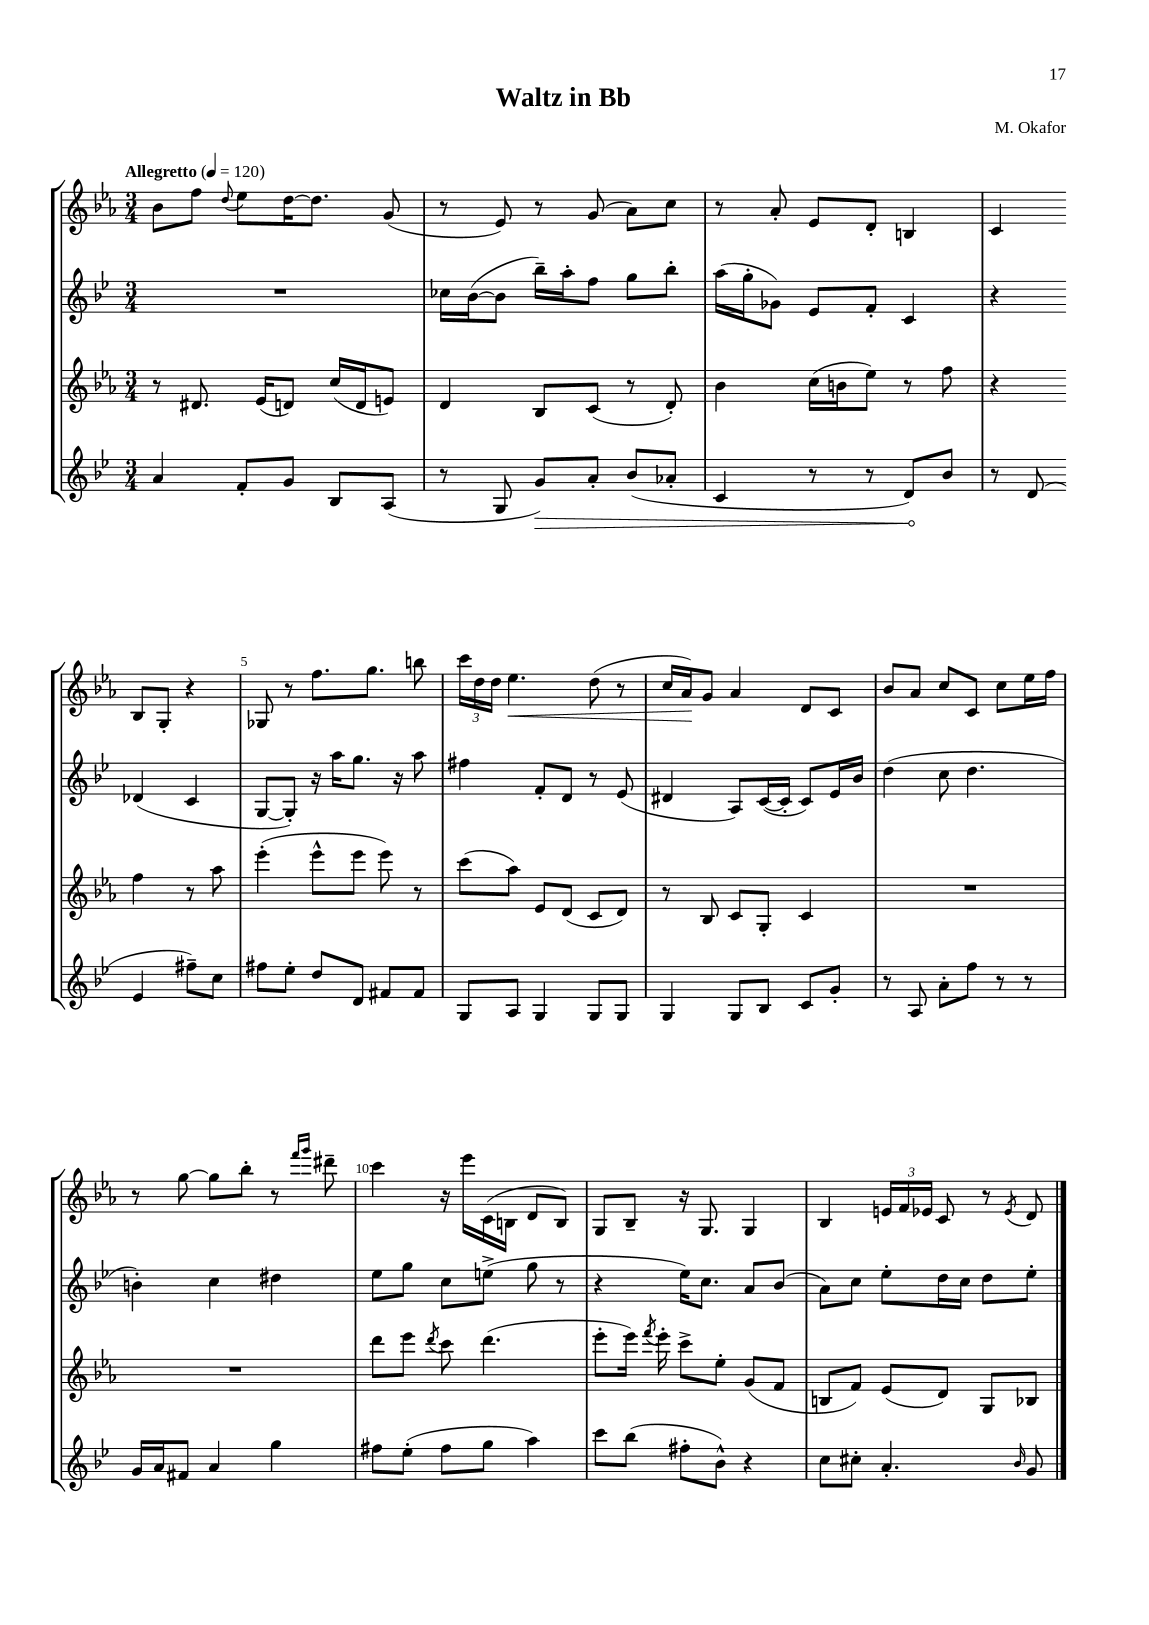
\header { title = "Waltz in Bb" composer = "M. Okafor" }
<<
\new StaffGroup <<
\new Staff = "s0" {
    \clef treble \key ees \major \numericTimeSignature \time 3/4 \tempo "Allegretto" 4 = 120
    \autoBeamOff bes'8[ f''8] \appoggiatura { d''8 } ees''8[ d''16~ d''8.] g'8( |
    r8 ees'8) r8 g'8( aes'8[) c''8] |
    r8 aes'8-. ees'8[ d'8]-. b4 |
    c'4 bes8[ g8]-. r4 |
    ges8 r8 f''8.[ g''8.] b''8 |
    \tuplet 3/2 { c'''16[ d''16 d''16] } ees''4.\< d''8( r8 |
    c''16[ aes'16\!) g'8] aes'4 d'8[ c'8] |
    bes'8[ aes'8] c''8[ c'8] c''8[ ees''16 f''16] |
    r8 g''8~ g''8[ bes''8]-. r8 \grace { f'''16[ g'''16] } dis'''8-- |
    c'''4 r16 ees'''16[ c'16( b16] d'8[ b8]) |
    g8[ bes8]-- r16 g8. g4 |
    bes4 \tuplet 3/2 { e'16[ f'16 ees'16] } c'8 r8 \acciaccatura { ees'8 } d'8 \bar "|." |
}
\new Staff = "s1" {
    \clef treble \key bes \major \numericTimeSignature \time 3/4
    \autoBeamOff R2. |
    ces''16[ bes'16~( bes'8] bes''16[--) a''16-. f''8] g''8[ bes''8]-. |
    a''16[( g''16-. ges'8]) ees'8[ f'8]-. c'4 |
    r4 des'4( c'4 |
    g8[~ g8]-.) r16 a''16[ g''8.] r16 a''8 |
    fis''4 f'8[-. d'8] r8 ees'8( |
    dis'4 a8[) c'16~( c'16]-. c'8[) ees'16 bes'16] |
    d''4( c''8 d''4. |
    b'4-.) c''4 dis''4 |
    ees''8[ g''8] c''8[ e''8]->( g''8 r8 |
    r4 ees''16[) c''8.] a'8[ bes'8]( |
    a'8[) c''8] ees''8[-. d''16 c''16] d''8[ ees''8]-. \bar "|." |
}
\new Staff = "s2" {
    \clef treble \key ees \major \numericTimeSignature \time 3/4
    \autoBeamOff r8 dis'8. ees'16[( d'8]) c''16[( d'16 e'8]) |
    d'4 bes8[ c'8]( r8 d'8-.) |
    bes'4 c''16[( b'16 ees''8]) r8 f''8 |
    r4 f''4 r8 aes''8 |
    ees'''4-.( ees'''8[-^ ees'''8] ees'''8) r8 |
    c'''8[( aes''8]) ees'8[ d'8]( c'8[ d'8]) |
    r8 bes8 c'8[ g8]-. c'4 |
    R2. |
    R2. |
    d'''8[ ees'''8] \acciaccatura { d'''8 } c'''8 d'''4.( |
    ees'''8[-. ees'''16]) \acciaccatura { f'''8 } ees'''16-. c'''8[-> ees''8]-. g'8[( f'8] |
    b8[ f'8]) ees'8[( d'8]) g8[ bes8] \bar "|." |
}
\new Staff = "s3" {
    \clef treble \key bes \major \numericTimeSignature \time 3/4
    \autoBeamOff a'4 f'8[-. g'8] bes8[ a8]( |
    r8 g8 \once \override Hairpin.circled-tip = ##t g'8[\>) a'8]-. bes'8[( aes'8]-. |
    c'4 r8 r8 d'8[\!) bes'8] |
    r8 d'8( ees'4 fis''8[--) c''8] |
    fis''8[ ees''8]-. d''8[ d'8] fis'8[ fis'8] |
    g8[ a8] g4 g8[ g8] |
    g4 g8[ bes8] c'8[ g'8]-. |
    r8 a8 a'8[-. f''8] r8 r8 |
    g'16[ a'16 fis'8] a'4 g''4 |
    fis''8[ ees''8]-.( fis''8[ g''8] a''4) |
    c'''8[ bes''8]( fis''8[-. bes'8]-^) r4 |
    c''8[ cis''8]-. a'4.-. \grace { bes'16 } g'8 \bar "|." |
}
>>
>>
\layout { \context { \Score \override BarNumber.break-visibility = ##(#f #t #t) barNumberVisibility = #(every-nth-bar-number-visible 5) } }
